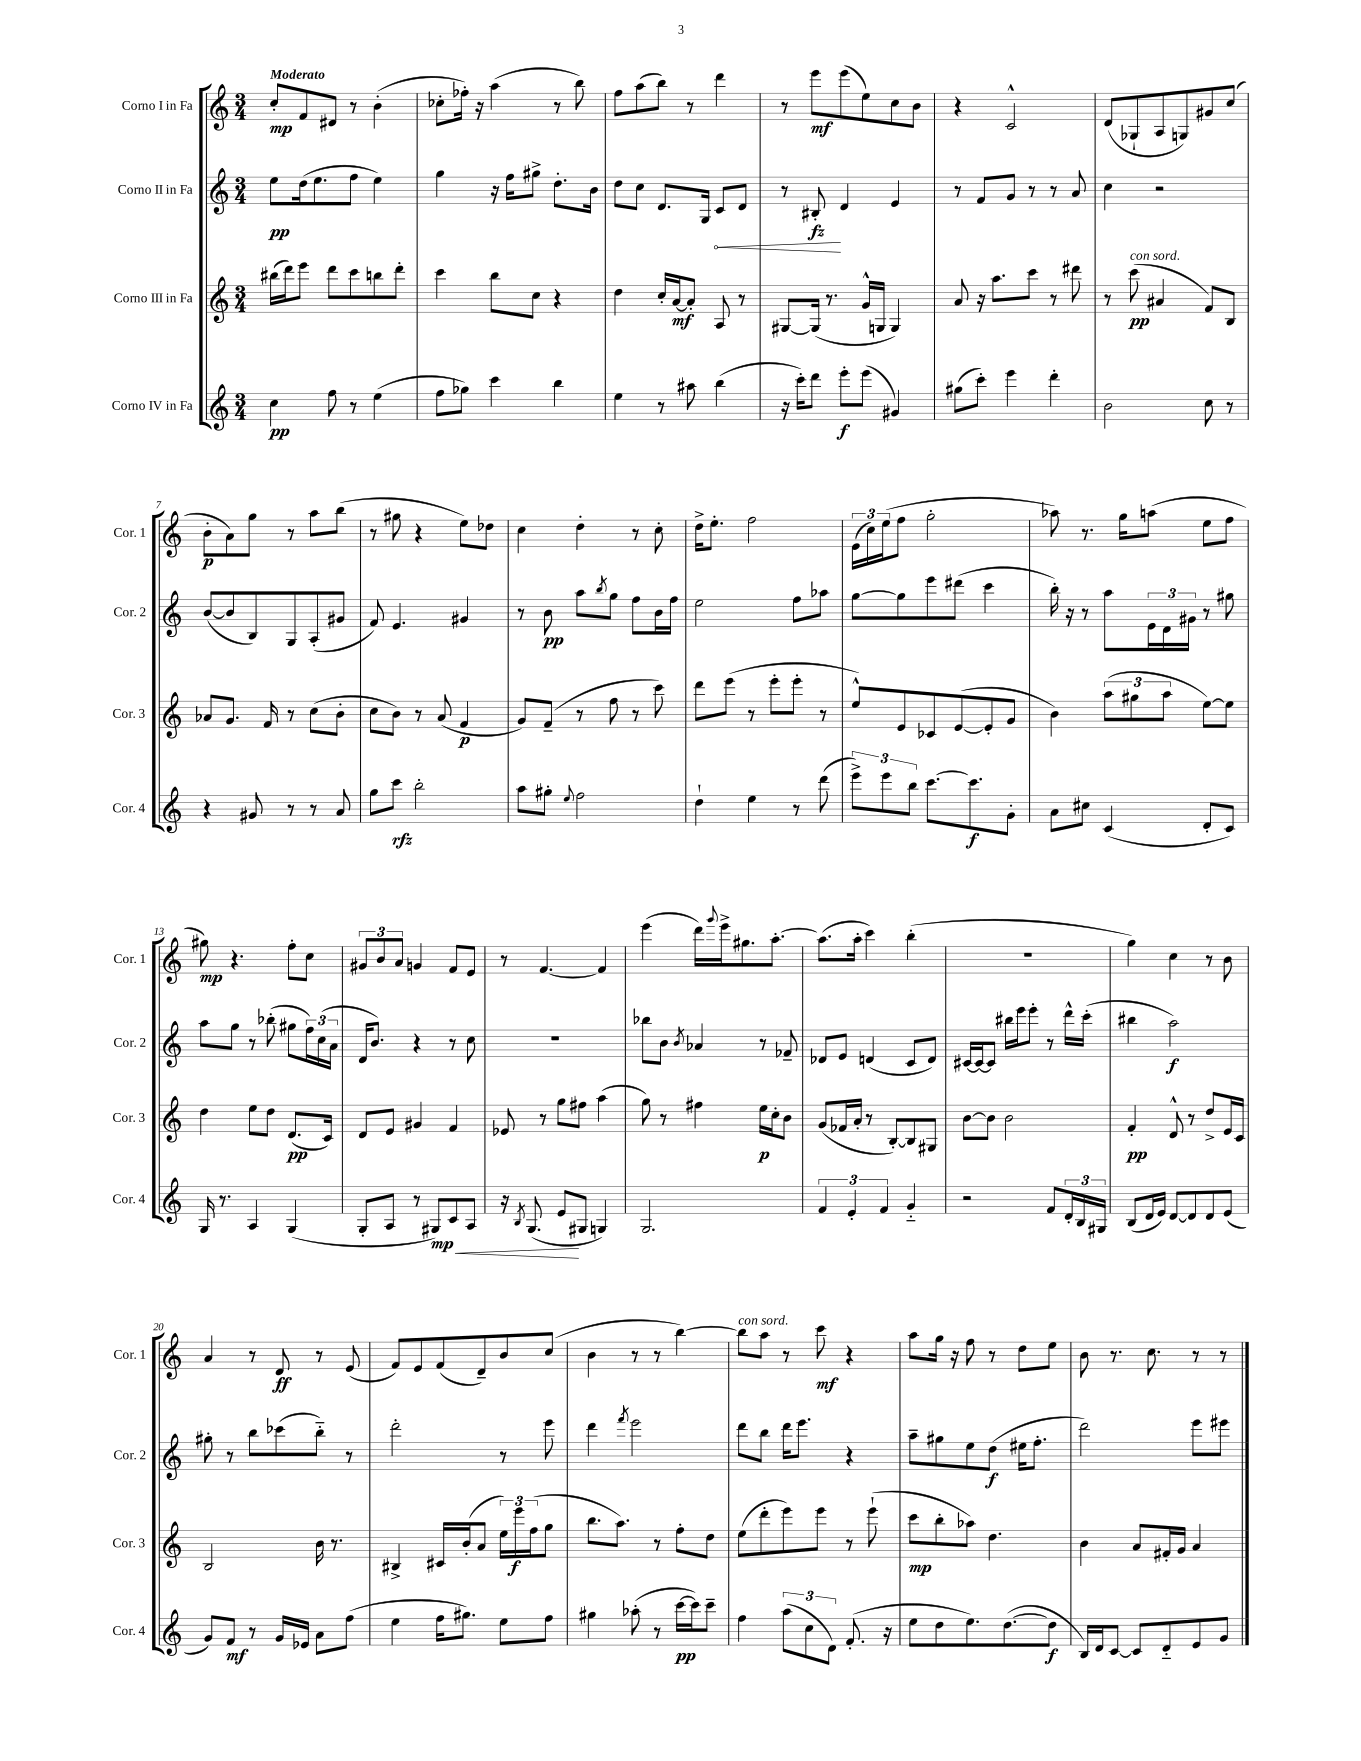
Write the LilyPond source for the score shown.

<<
\new StaffGroup <<
\new Staff = "s0" \with { instrumentName = "Corno I in Fa" shortInstrumentName = "Cor. 1" } {
    \clef treble \key c \major \numericTimeSignature \time 3/4 \tempo "Moderato"
    c''8-.\mp f'8 dis'8 r8 b'4-.( |
    ces''8-. fes''16-.) r16 a''4( r8 b''8) |
    f''8 a''8( b''8) r8 d'''4 |
    r8 e'''8\mf e'''8( e''8) c''8 b'8 |
    r4 c'2-^ |
    d'8( ges8-! a8 g8) gis'8 c''8( |
    b'8-.\p a'8) g''8 r8 a''8 b''8( |
    r8 gis''8 r4 e''8) des''8 |
    c''4 d''4-. r8 c''8-. |
    d''16-> e''8.-. f''2 |
    \tuplet 3/2 { e'16( c''16) e''16( } f''8 g''2-. |
    aes''8) r8. g''16 a''8( e''8 f''8 |
    gis''8\mp) r4. f''8-. c''8 |
    \tuplet 3/2 { gis'8 b'8 a'8 } g'4 f'8 e'8 |
    r8 f'4.~ f'4 |
    e'''4( d'''16) \appoggiatura { g'''8 } e'''16-> gis''8. a''8.~-. |
    a''8.( a''16-. c'''4) b''4-.( |
    R2. |
    g''4) c''4 r8 b'8 |
    a'4 r8 d'8\ff r8 e'8( |
    f'8) e'8 f'8( d'8--) b'8 c''8( |
    b'4 r8 r8 b''4~) |
    b''8^\markup { \italic "con sord." } a''8 r8 c'''8\mf r4 |
    a''8 g''16 r16 f''8 r8 d''8 e''8 |
    b'8 r8. c''8. r8 r8 \bar "|." |
}
\new Staff = "s1" \with { instrumentName = "Corno II in Fa" shortInstrumentName = "Cor. 2" } {
    \clef treble \key c \major \numericTimeSignature \time 3/4
    e''8\pp d''16( e''8. f''8 e''4) |
    g''4 r16 f''16 gis''8-> d''8.-. b'16 |
    d''8 c''8 d'8. g16 \once \override Hairpin.circled-tip = ##t c'8\< d'8 |
    r8 bis8-.\fz\! d'4 e'4 |
    r8 f'8 g'8 r8 r8 a'8 |
    c''4 r2 |
    b'8~( b'8 b8) g8 a8-.( gis'8 |
    f'8) e'4. gis'4 |
    r8 b'8\pp a''8 \acciaccatura { b''8 } g''8 f''8 b'16 f''16 |
    e''2 f''8 aes''8 |
    g''8~ g''8 e'''8 dis'''8( c'''4 |
    b''16-.) r16 r8 a''8 \tuplet 3/2 { e'16 d'16 gis'16 } r8 gis''8 |
    a''8 g''8 r8 bes''8-.( gis''8 \tuplet 3/2 { f''16) c''16( a'16 } |
    d'16 b'8.) r4 r8 c''8 |
    R2. |
    bes''8 b'8 \acciaccatura { b'8 } aes'4 r8 fes'8-- |
    des'8 e'8 d'4( c'8 d'8) |
    cis'16~ cis'16~ cis'8 bis''16 e'''16 e'''8-. r8 d'''16-^ c'''16-.( |
    bis''4 a''2\f) |
    gis''8-. r8 b''8 ces'''8( b''8-_) r8 |
    d'''2-. r8 e'''8 |
    d'''4 \acciaccatura { f'''8 } e'''2 |
    d'''8 b''8 d'''16 e'''8. r4 |
    a''8-- gis''8 e''8 d''8\f( eis''16 f''8.-. |
    d'''2) e'''8 eis'''8 \bar "|." |
}
\new Staff = "s2" \with { instrumentName = "Corno III in Fa" shortInstrumentName = "Cor. 3" } {
    \clef treble \key c \major \numericTimeSignature \time 3/4
    bis''16( d'''16) e'''8 d'''8 c'''8 b''8 d'''8-. |
    c'''4 b''8 c''8 r4 |
    d''4 c''16-. a'16~\mf a'8-. a8 r8 |
    gis8~ gis16( r8. g'16-^ g16 g4) |
    a'8 r16 a''8. c'''8 r8 dis'''8 |
    r8 c'''8\pp^\markup { \italic "con sord." }( ais'4 f'8) b8 |
    aes'8 g'8. f'16 r8 c''8( b'8-. |
    c''8 b'8) r8 a'8( f'4\p |
    g'8) f'8--( r8 f''8 r8 c'''8) |
    d'''8 e'''8( r8 e'''8-. e'''8-. r8 |
    e''8-^) e'8 ces'8 e'8~( e'8-. g'8 |
    b'4) \tuplet 3/2 { a''8( gis''8 a''8 } e''8~) e''8 |
    d''4 e''8 d''8 d'8.\pp( c'16) |
    d'8 e'8 gis'4 f'4 |
    ees'8 r8 g''8 fis''8 a''4( |
    g''8) r8 fis''4 e''16\p c''16-. b'8 |
    g'8( fes'16 a'16-. r8 b8~-.) b8 gis8 |
    b'8~ b'8 b'2 |
    f'4-.\pp d'8-^ r8 d''8-> e'16 c'16 |
    b2 b'16 r8. |
    bis4-> cis'16 b'16-.( a'8 \tuplet 3/2 { e''16) e'''16\f f''16( } g''8 |
    b''8. a''8.) r8 f''8-. d''8 |
    e''8( d'''8-. e'''8) e'''8 r8 e'''8-!( |
    c'''8\mp b''8-. aes''8) d''4. |
    b'4 a'8 fis'16-. g'16 a'4 \bar "|." |
}
\new Staff = "s3" \with { instrumentName = "Corno IV in Fa" shortInstrumentName = "Cor. 4" } {
    \clef treble \key c \major \numericTimeSignature \time 3/4
    c''4\pp f''8 r8 e''4( |
    f''8 ges''8) c'''4 b''4 |
    e''4 r8 ais''8 b''4( |
    r16 c'''16-.) d'''8 e'''8-.\f e'''8( gis'4) |
    gis''8( c'''8-.) e'''4 d'''4-. |
    b'2 c''8 r8 |
    r4 gis'8 r8 r8 a'8 |
    g''8 c'''8\rfz b''2-. |
    a''8 gis''8-. \appoggiatura { e''8 } f''2 |
    d''4-! e''4 r8 d'''8( |
    \tuplet 3/2 { e'''8->) e'''8 b''8 } c'''8.~ c'''8.\f g'8-. |
    a'8 cis''8 c'4( d'8-. c'8) |
    g16 r8. a4 g4( |
    g8-. a8 r8 gis8\mp\<) c'8 a8 |
    r16 \acciaccatura { b8 } g8.( e'8\! gis8 g4) |
    g2. |
    \tuplet 3/2 { f'4 e'4-. f'4 } g'4-_ |
    r2 f'8 \tuplet 3/2 { d'16-. b16 gis16 } |
    b8( d'16 e'16) d'8~ d'8 d'8 e'8( |
    g'8) f'8\mf r8 g'16 ees'16 a'8 f''8( |
    e''4 f''16 gis''8.) e''8 f''8 |
    gis''4 aes''8-.( r8 c'''16~\pp c'''16) c'''8-- |
    f''4 \tuplet 3/2 { a''8( c''8 d'8) } f'8.-.( r16 |
    e''8 d''8 e''8.) d''8.~( d''8\f |
    b16) d'16 c'8~ c'8 d'8-_ e'8 g'8 \bar "|." |
}
>>
>>
